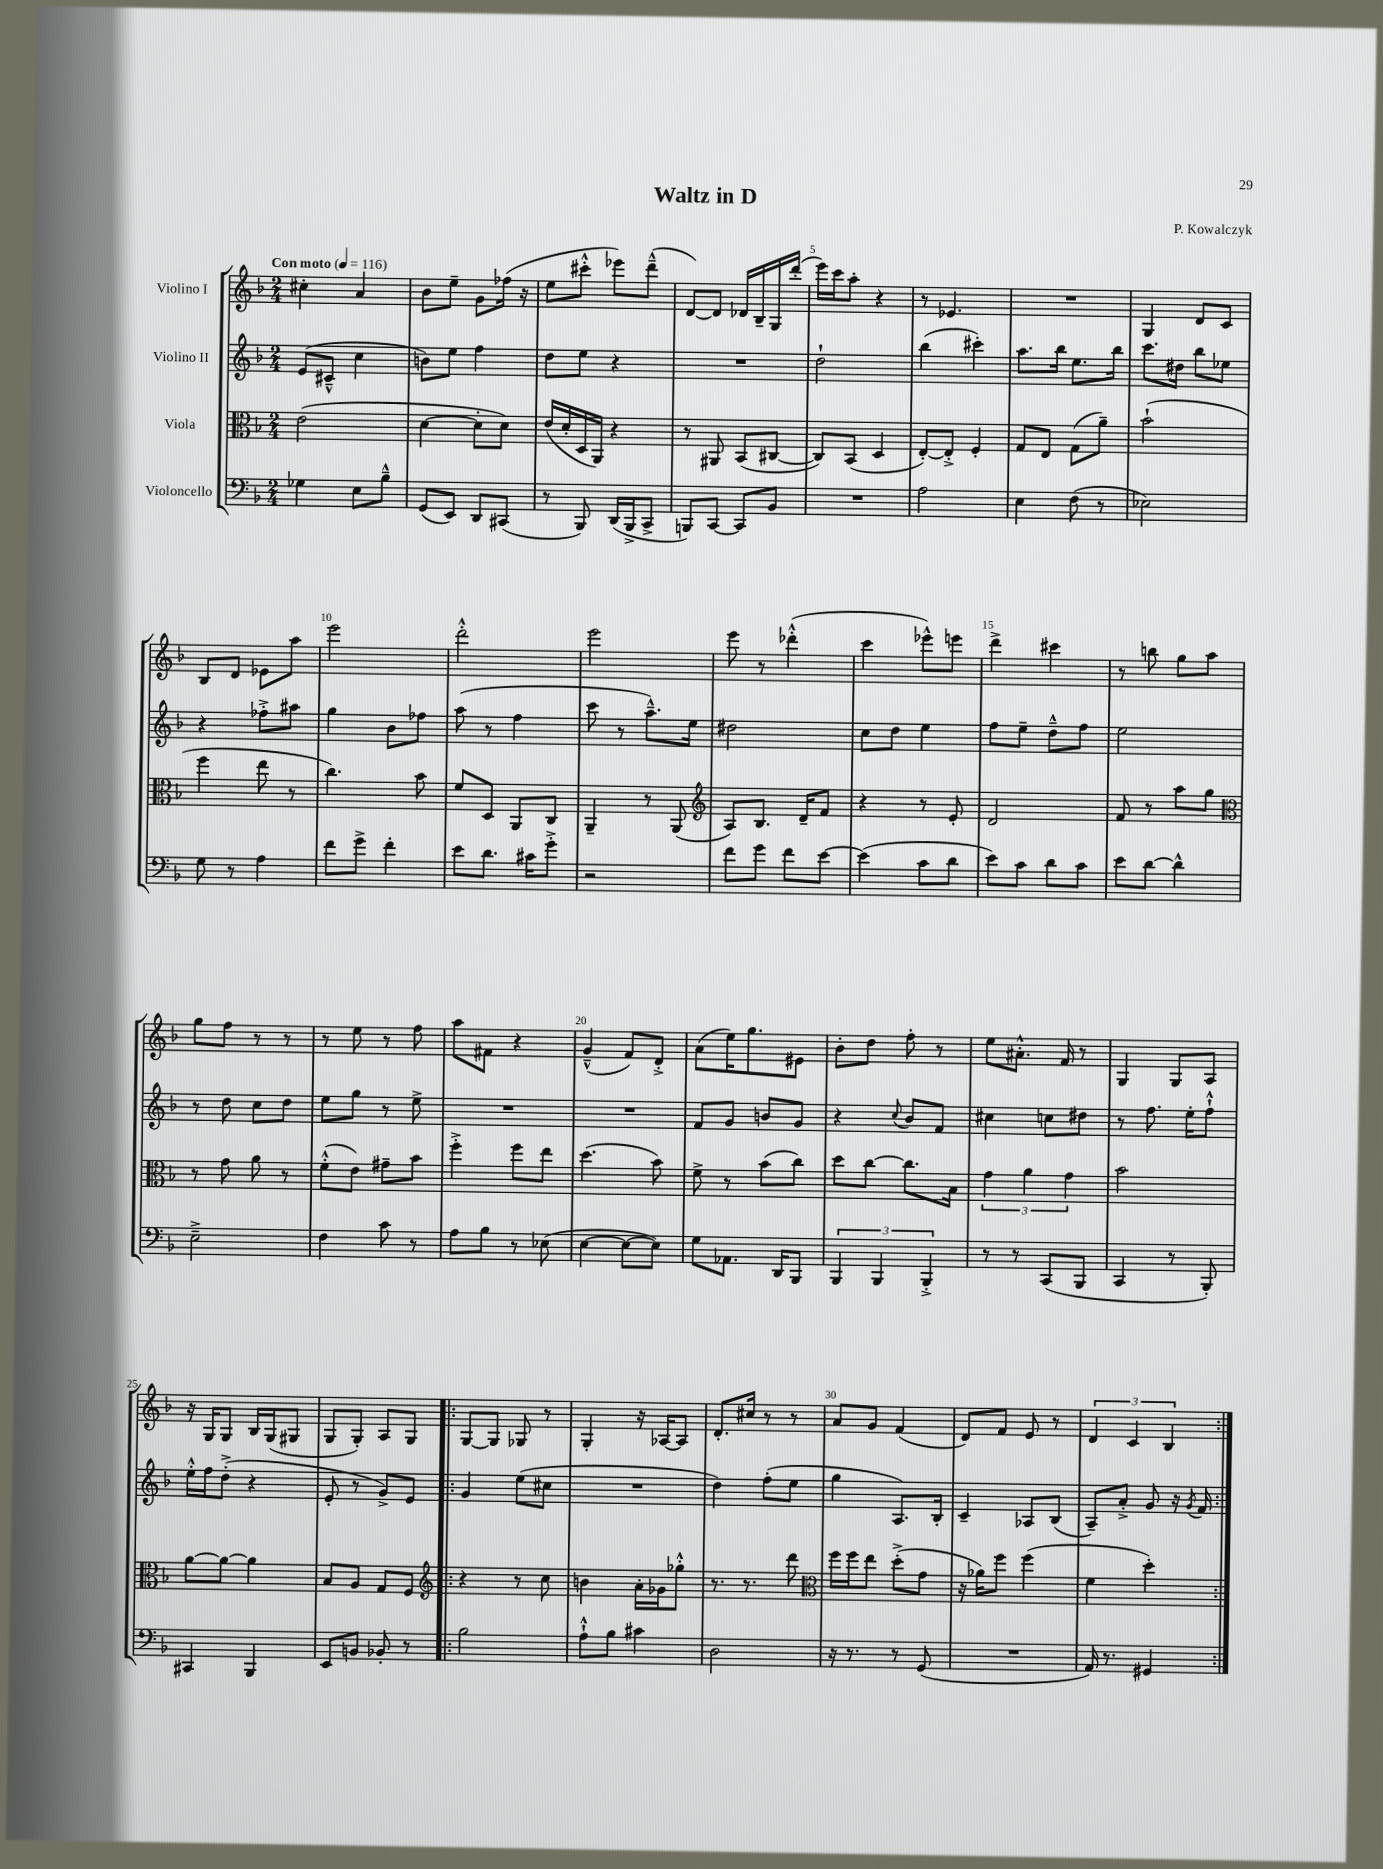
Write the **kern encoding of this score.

**kern	**kern	**kern	**kern
*staff4	*staff3	*staff2	*staff1
*clefF4	*clefC3	*clefG2	*clefG2
*k[b-]	*k[b-]	*k[b-]	*k[b-]
*M2/4	*M2/4	*M2/4	*M2/4
*MM116	*MM116	*MM116	*MM116
4G-\	(2e\	(8e/L	4cc#'\
.	.	8c#~^^/J	.
8E\L	.	4cc\	4a/
8B-~^^\J	.	.	.
=	=	=	=
(8GG/L	[4d\	8b\L)	8b-\L
8EE/J)	.	8ee\J	8ee~\J
8DD/L	8d'\]L	4ff\	8g\L
(8CC#/J	8d\J)	.	(16ff-\Jk
.	.	.	16r
=	=	=	=
8r	(16e/LL	8dd\L	8ee\L
.	16d'/	.	.
8BBB-/)	16D/	8ee\J	8ccc#'^^\J
.	16AA/JJ)	.	.
(16DD/LL	4r	4r	8eee-\L)
16BBB-^/J	.	.	.
8CC^/J	.	.	(8ddd~^^\J
=	=	=	=
8BBB/L)	8r	2r	[8d/L)
[8CC/J	8AA#/	.	8d/]J
8CC/]L	(8BB-/L	.	16d-/LL
.	.	.	16B-~/
8BB-/J	[8C#/J	.	16G/
.	.	.	(16ddd'/JJ
=	=	=	=
2r	8C#/]L)	2dd`\	16eee\LL)
.	.	.	16ccc\J
.	(8BB-/J	.	8aa'\J
.	4D/	.	4r
=	=	=	=
2A\	[8E'/L)	(4bb-\	8r
.	8E'^/]J	.	4.e-/
.	4F'/	4ccc#'\)	.
=	=	=	=
4E\	8G/L	8.aa\L	2r
.	8E/J	.	.
.	.	16bb-\Jk	.
(8F\	(8G\L	8.ee\L	.
8r	8a~\J)	.	.
.	.	16bb-\Jk	.
=	=	=	=
2E-\)	(2b-`\	8.ccc\L	4G/
.	.	16dd#\Jk	.
.	.	8bb-\L	8d/L
.	.	8ee-\J	8c/J
=	=	=	=
8G\	4ff\	4r	8B-/L
8r	.	.	8d/J
4A\	8ee\	8ff-'^\L	8e-\L
.	8r	8aa#\J	8aa\J
=	=	=	=
8f\L	4.cc\)	4gg\	2eee\
8g^\J	.	.	.
4f'\	.	8b-\L	.
.	8b-\	8ff-\J	.
=	=	=	=
8e\L	8f/L	(8aa\	2ddd'^^\
8.d\J	8D/J	8r	.
.	8AA/L	4ff\	.
16c#\LK	.	.	.
8g'^\J	8C/J	.	.
=	=	=	=
2r	4AA~/	8ccc\	2eee\
.	.	8r	.
.	8r	8.aa~^^\L)	.
.	(8AA/	.	.
.	.	16ee\Jk	.
=	=	=	=
*	*clefG2	*	*
8f\L	8A/L)	2dd#\	8eee\
8g\J	8.B-/J	.	8r
8f\L	.	.	(4ddd-'^^\
.	16d~/LK	.	.
[8e\J	8f/J	.	.
=	=	=	=
(4e\]	4r	8cc\L	4ccc\
.	.	8dd\J	.
8c\L	8r	4ee\	8eee-^^\L)
8d\J	8e'/	.	8eee\J
=	=	=	=
8e\L)	2d/	8ff\L	4ddd^\
8c\J	.	8ee~\J	.
8d\L	.	8dd~^^\L	4ccc#\
8c\J	.	8ff\J	.
=	=	=	=
8e\L	8f/	2ee\	8r
[8d\J	8r	.	8bb\
4d^^\]	8aa\L	.	8gg\L
.	8gg\J	.	8aa\J
=	=	=	=
*	*clefC3	*	*
2E~^\	8r	8r	8gg\L
.	8g\	8dd\	8ff\J
.	8a\	8cc\L	8r
.	8r	8dd\J	8r
=	=	=	=
4F\	(8f'^^\L	8ee\L	8r
.	8e\J)	8gg\J	8ee\
8c\	8g#~\L	8r	8r
8r	8b-\J	8ee^\	8ff\
=	=	=	=
8A\L	4ff'^\	2r	8aa\L
8B-\J	.	.	8f#\J
8r	8ff\L	.	4r
(8E-\	8ee\J	.	.
=	=	=	=
[4E\	(4.dd\	2r	(4g~^^/
8E\_L	.	.	8f/L)
8E\]J)	8b-\)	.	8d'^/J
=	=	=	=
8G\L	8f^\	8f/L	(8a\L
8.AA-\J	8r	8g/J	16ee\K)
.	.	.	8.gg\
.	(8b-\L	8b/L	.
16DD/LK	.	.	.
8BBB-/J	8cc\J)	8g/J	8e#\J
=	=	=	=
6BBB-/	8dd\L	4r	8b-'\L
.	[8cc\J	.	8dd\J
6BBB-/	.	.	.
.	.	8qqcc/	.
.	8.cc\]L	8b-/L	8ff'\
6BBB-'^/	.	.	.
.	.	8f/J	8r
.	16B-\Jk	.	.
=	=	=	=
8r	6g\	4cc#\	8ee\L
8r	.	.	8.a#'^^\J
.	6a\	.	.
(8CC/L	.	8cc\L	.
.	.	.	16f/
.	6g\	.	.
8BBB-/J	.	8dd#\J	8r
=	=	=	=
4CC/	2b-\	8r	4G/
.	.	8.ff\	.
8r	.	.	8G/L
.	.	16ee'\LK	.
8BBB-'/)	.	8ff`^^\J	8A/J
=	=	=	=
4CC#/	[8a\L	16ee'^^\LL	16r
.	.	16ff\J	16G/LK
.	8a\_J	(8dd'^\J	8G/J
4BBB-/	4a\]	4r	16B-/LL
.	.	.	(16G/J
.	.	.	8G#/J
=	=	=	=
8EE/L	8B-/L	8e'/	8G/L
8BB/J	8A/J	8r	8G'/J)
8BB-'/	8G/L	8g^/L)	8A/L
8r	8F/J	8e/J	8G/J
=!|:	=!|:	=!|:	=!|:
*	*clefG2	*	*
2B-\	4r	4g/	[8G/L
.	.	.	8G/]J
.	8r	(8ee\L	8G-/
.	8cc\	8cc#\J	8r
=	=	=	=
8A`^^\L	4b\	2r	4G'/
8B-\J	.	.	.
4c#\	16a'\LL	.	16r
.	16g-\J	.	[16A-/LK
.	8gg-'^^\J	.	8A-/]J
=	=	=	=
2D\	8.r	4dd\)	8.d'/L
.	8.r	.	16cc#/Jk
.	.	(8ff'\L	8r
.	8ddd\	8ee\J	8r
=	=	=	=
*	*clefC3	*	*
16r	16ff\LL	4gg\	8a/L
8.r	16ff\J	.	.
.	8ee\J	.	8g/J
8r	(8dd'^\L	8.A/L)	(4f/
(8GG/	8g\J	.	.
.	.	16B-'/Jk	.
=	=	=	=
2r	16r	4c~/	8d/L)
.	16a-\LK)	.	.
.	8ff\J	.	8f/J
.	(4ff\	8A-/L	8e/
.	.	(8B-/J	8r
=	=	=	=
16AA/)	4f\	8A~/L)	6d/
8.r	.	.	.
.	.	8a'^/J	.
.	.	.	6c/
4GG#/	4dd'\)	8g/	.
.	.	.	6B-/
.	.	16r	.
.	.	8qg/	.
.	.	16f/	.
==:|!	==:|!	==:|!	==:|!
*-	*-	*-	*-
